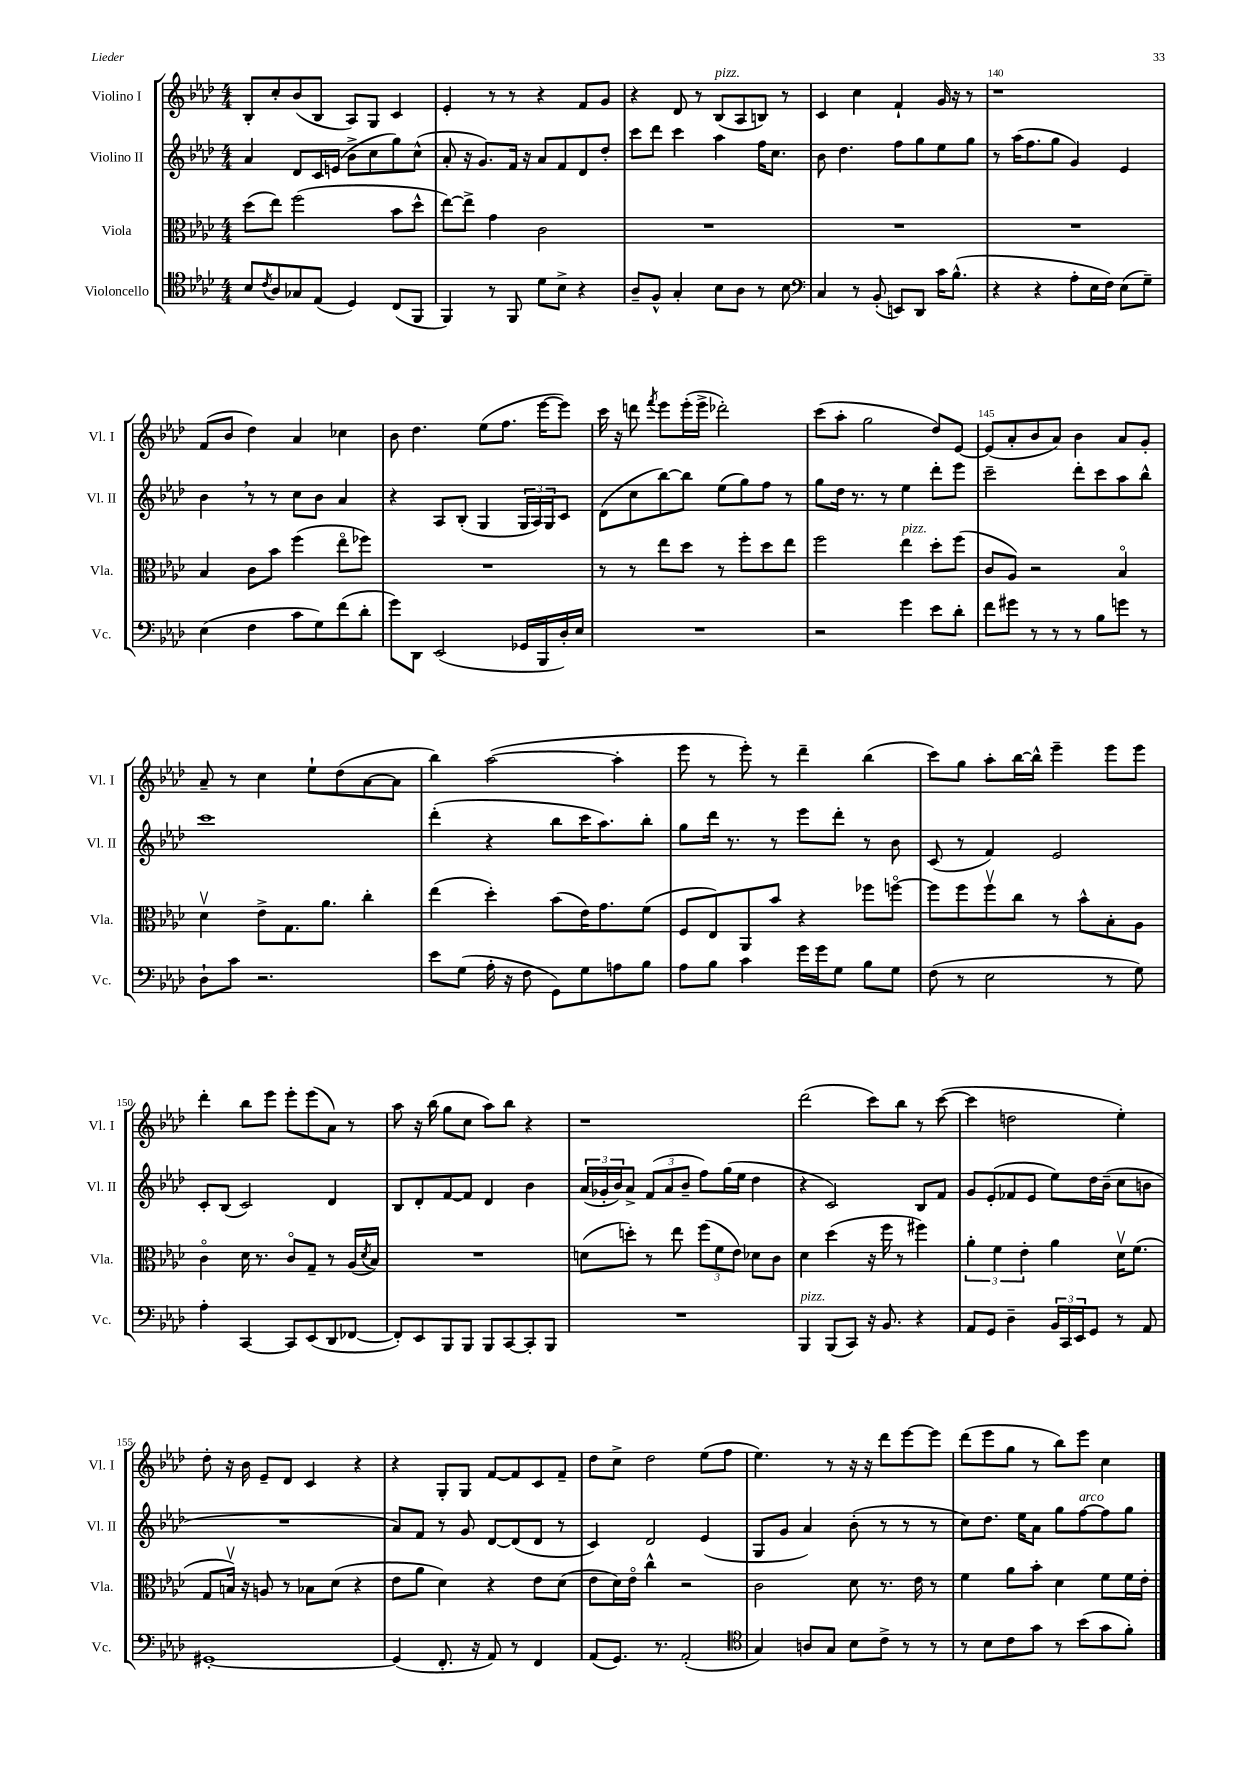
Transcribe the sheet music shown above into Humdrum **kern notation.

**kern	**kern	**kern	**kern
*staff4	*staff3	*staff2	*staff1
*clefC4	*clefC3	*clefG2	*clefG2
*k[b-e-a-d-]	*k[b-e-a-d-]	*k[b-e-a-d-]	*k[b-e-a-d-]
*M4/4	*M4/4	*M4/4	*M4/4
8B-	(8dd-	4a-	8B-'
8qc	.	.	.
8A-	8ee-)	.	8cc'
8G-	(2ff	8d-	(8b-
(8E-	.	16c	8B-
.	.	(16e	.
4D-)	.	8b-^	8A-)
.	.	8cc	8G
(8C	8b-	8gg)	4c
8FF	8dd-^^	(8cc^^	.
=	=	=	=
4FF)	[8ee-)	8a-'	4e-'
.	8ee-^]	16r	.
.	.	8.g)	.
8r	4g	.	8r
8FF	.	16f	8r
.	.	16r	.
8d-	2c	8a-	4r
8B-^	.	8f	.
4r	.	8d-	8f
.	.	8dd-'	8g
=	=	=	=
8A-~	1r	8ccc	4r
8F^^	.	8ddd-	.
4G'	.	4ccc	8d-
.	.	.	8r
8B-	.	4aa-	(8B-
8A-	.	.	8A-
8r	.	16ff	8B)
.	.	8.cc	.
8B-	.	.	8r
=	=	=	=
*clefF4	*	*	*
4C	1r	8b-	4c
.	.	4.dd-	.
8r	.	.	4cc
(8BB-'	.	.	.
8EE)	.	8ff	4f`
8DD-	.	8gg	.
16c	.	8ee-	16g
(8.B-^^	.	.	16r
.	.	8gg	8r
=	=	=	=
4r	1r	8r	1r
.	.	(16aa-	.
.	.	8.ff	.
4r	.	.	.
.	.	8gg	.
8A-'	.	4g)	.
16E-	.	.	.
16F)	.	.	.
(8E-	.	4e-	.
8G~)	.	.	.
=	=	=	=
(4E-	4B-	4b-	(8f
.	.	.	8b-
4F	8c	8r	4dd-)
.	8b-	8r	.
8c	(4ff	8cc	4a-
8G)	.	8b-	.
(8f	8ee-o	4a-	4cc-
8d-'	8ff-)	.	.
=	=	=	=
8g)	1r	4r	8b-
8DD-	.	.	4.dd-
(2EE-	.	8A-	.
.	.	(8B-'	.
.	.	4G	(8ee-
.	.	.	8.ff
16GG-	.	24G	.
.	.	24A-)	.
16BBB-	.	.	[16eee-
.	.	24G	.
16D-')	.	8c	8eee-])
16E-	.	.	.
=	=	=	=
1r	8r	(8d-	16ccc
.	.	.	16r
.	8r	8cc	8ddd
.	.	.	8qfff
.	8ee-	[8bb-)	8eee-
.	8dd-	8bb-]	(16eee-'
.	.	.	16eee-^
.	8r	(8ee-	2ddd-')
.	8ff'	8gg)	.
.	8dd-	8ff	.
.	8ee-	8r	.
=	=	=	=
2r	2ff	8gg	(8ccc
.	.	16dd-	8aa-'
.	.	8.r	.
.	.	.	2gg
.	.	8r	.
4g	4ee-	4ee-	.
8e-	8dd-'	8ddd-'	8dd-)
8d-'	(8ff	8eee-	[8e-
=	=	=	=
8f	8c	2ccc~	(8e-]
8g#	8A-)	.	8a-'
8r	2r	.	8b-
8r	.	.	8a-)
8r	.	8ddd-'	4b-
8B-	.	8ccc	.
8g	4B-o	8aa-	8a-
8r	.	8bb-^^	8g'
=	=	=	=
8D-`	4d-v	1ccc	8a-~
8c	.	.	8r
2.r	8e-^	.	4cc
.	8.G	.	.
.	.	.	8ee-`
.	8.a-	.	.
.	.	.	(8dd-
.	4cc'	.	[8a-
.	.	.	8a-]
=	=	=	=
8e-	(4ee-	(4ddd-'	4bb-)
(8G	.	.	.
16A-'	4dd-')	4r	([2aa-
16r	.	.	.
8F	.	.	.
8GG)	(8b-	8bb-	.
8G	16e-)	16ccc	.
.	8.g	8.aa-)	.
8A	.	.	4aa-']
8B-	(8f	8bb-'	.
=	=	=	=
8A-	8F	8gg	8eee-
8B-	8E-)	16ddd-	8r
.	.	8.r	.
4c	8AA-	.	8eee-')
.	8b-	8r	8r
16g	4r	8eee-	4ddd-~
16g	.	.	.
8G	.	8ddd-'	.
8B-	8ff-	8r	(4bb-
8G	[8ffo	8b-	.
=	=	=	=
(8F	8ff]	(8c	8ccc)
8r	8ff	8r	8gg
2E-	8ffv	4f)	8aa-'
.	8cc	.	[16bb-
.	.	.	16bb-^^]
.	8r	2e-	4eee-~
.	8b-^^	.	.
8r	8B-'	.	8eee-
8G)	8A-	.	8eee-
=	=	=	=
4A-'	4co	8c'	4ddd-'
.	.	(8B-	.
[4CC	16d-	2c)	8bb-
.	8.r	.	.
.	.	.	8eee-
8CC]	8co	.	8eee-'
(8EE-	8G~	.	(8eee-
8DD-	8r	4d-	8a-)
[8FF-	(16A-	.	8r
.	8qd-	.	.
.	16B-)	.	.
=	=	=	=
8FF-'])	1r	8B-	8aa-
8EE-	.	8d-'	16r
.	.	.	(16bb-
8BBB-	.	[8f	8gg
8BBB-	.	8f]	8cc
8BBB-	.	4d-	8aa-)
[8CC	.	.	8bb-
8CC']	.	4b-	4r
8BBB-	.	.	.
=	=	=	=
1r	(8d	(24a-	1r
.	.	24g-'	.
.	.	24b-)	.
.	8dd')	8a-^	.
.	8r	(12f	.
.	.	12a-	.
.	8ee-	.	.
.	.	12b-~	.
.	(12ff	8ff)	.
.	12f	.	.
.	.	(16gg	.
.	12e-)	.	.
.	.	16ee-	.
.	8d-	4dd-	.
.	8c	.	.
=	=	=	=
4BBB-	4d-	4r	(2ddd-
(8BBB-	(4dd-	2c)	.
8CC)	.	.	.
16r	16r	.	8ccc)
8.BB-	16ff	.	.
.	8r	.	8bb-
4r	4ff#)	8B-	8r
.	.	8f	([8ccc
=	=	=	=
8AA-	6a-'	8g	4ccc]
8GG	.	(8e-'	.
.	6f	.	.
4D-~	.	8f-	2dd
.	6e-'	.	.
.	.	8e-	.
24BB-	4a-	8ee-)	.
24CC	.	.	.
24EE-	.	.	.
8GG	.	16dd-	.
.	.	(16b-~	.
8r	16d-v	8cc	4ee-')
.	(8.f	.	.
8AA-	.	8b	.
=	=	=	=
[1GG#'	8G	1r	8dd-'
.	16Bv)	.	16r
.	16r	.	16b-
.	8A	.	8e-~
.	8r	.	8d-
.	8B-	.	4c
.	(8d-	.	.
.	4r	.	4r
=	=	=	=
(4GG#]	8e-	8a-)	4r
.	8a-	8f	.
8.FF'	4d-)	8r	8G'
.	.	8g	8G
16r	.	.	.
8AA-)	4r	[8d-	[8f
8r	.	(8d-]	8f]
4FF	8e-	8d-	8c
.	(8d-	8r	8f~
=	=	=	=
(8AA-	8e-	4c)	8dd-
8.GG)	16d-)	.	8cc^
.	16e-o	.	.
.	4cc^^	2d-	2dd-
8.r	.	.	.
(2AA-'	2r	.	.
.	.	(4e-	(8ee-
.	.	.	8ff
=	=	=	=
*clefC4	*	*	*
4G)	2c	8G	4.ee-)
.	.	8g	.
8A	.	4a-)	.
8G	.	.	8r
8B-	8d-	(8b-'	16r
.	.	.	16r
8c^	8.r	8r	8ddd-
8r	.	8r	[8eee-
.	16e-	.	.
8r	8r	8r	8eee-]
=	=	=	=
8r	4f	8cc)	(8ddd-
8B-	.	8.dd-	8eee-
8c	8a-	.	8gg
.	.	16ee-	.
8g	8b-'	8a-	8r
8r	4d-	8gg	8bb-)
(8b-	.	[8ff	8eee-
8g	8f	8ff]	4cc
8f')	16f	8gg	.
.	16e-'	.	.
==	==	==	==
*-	*-	*-	*-
